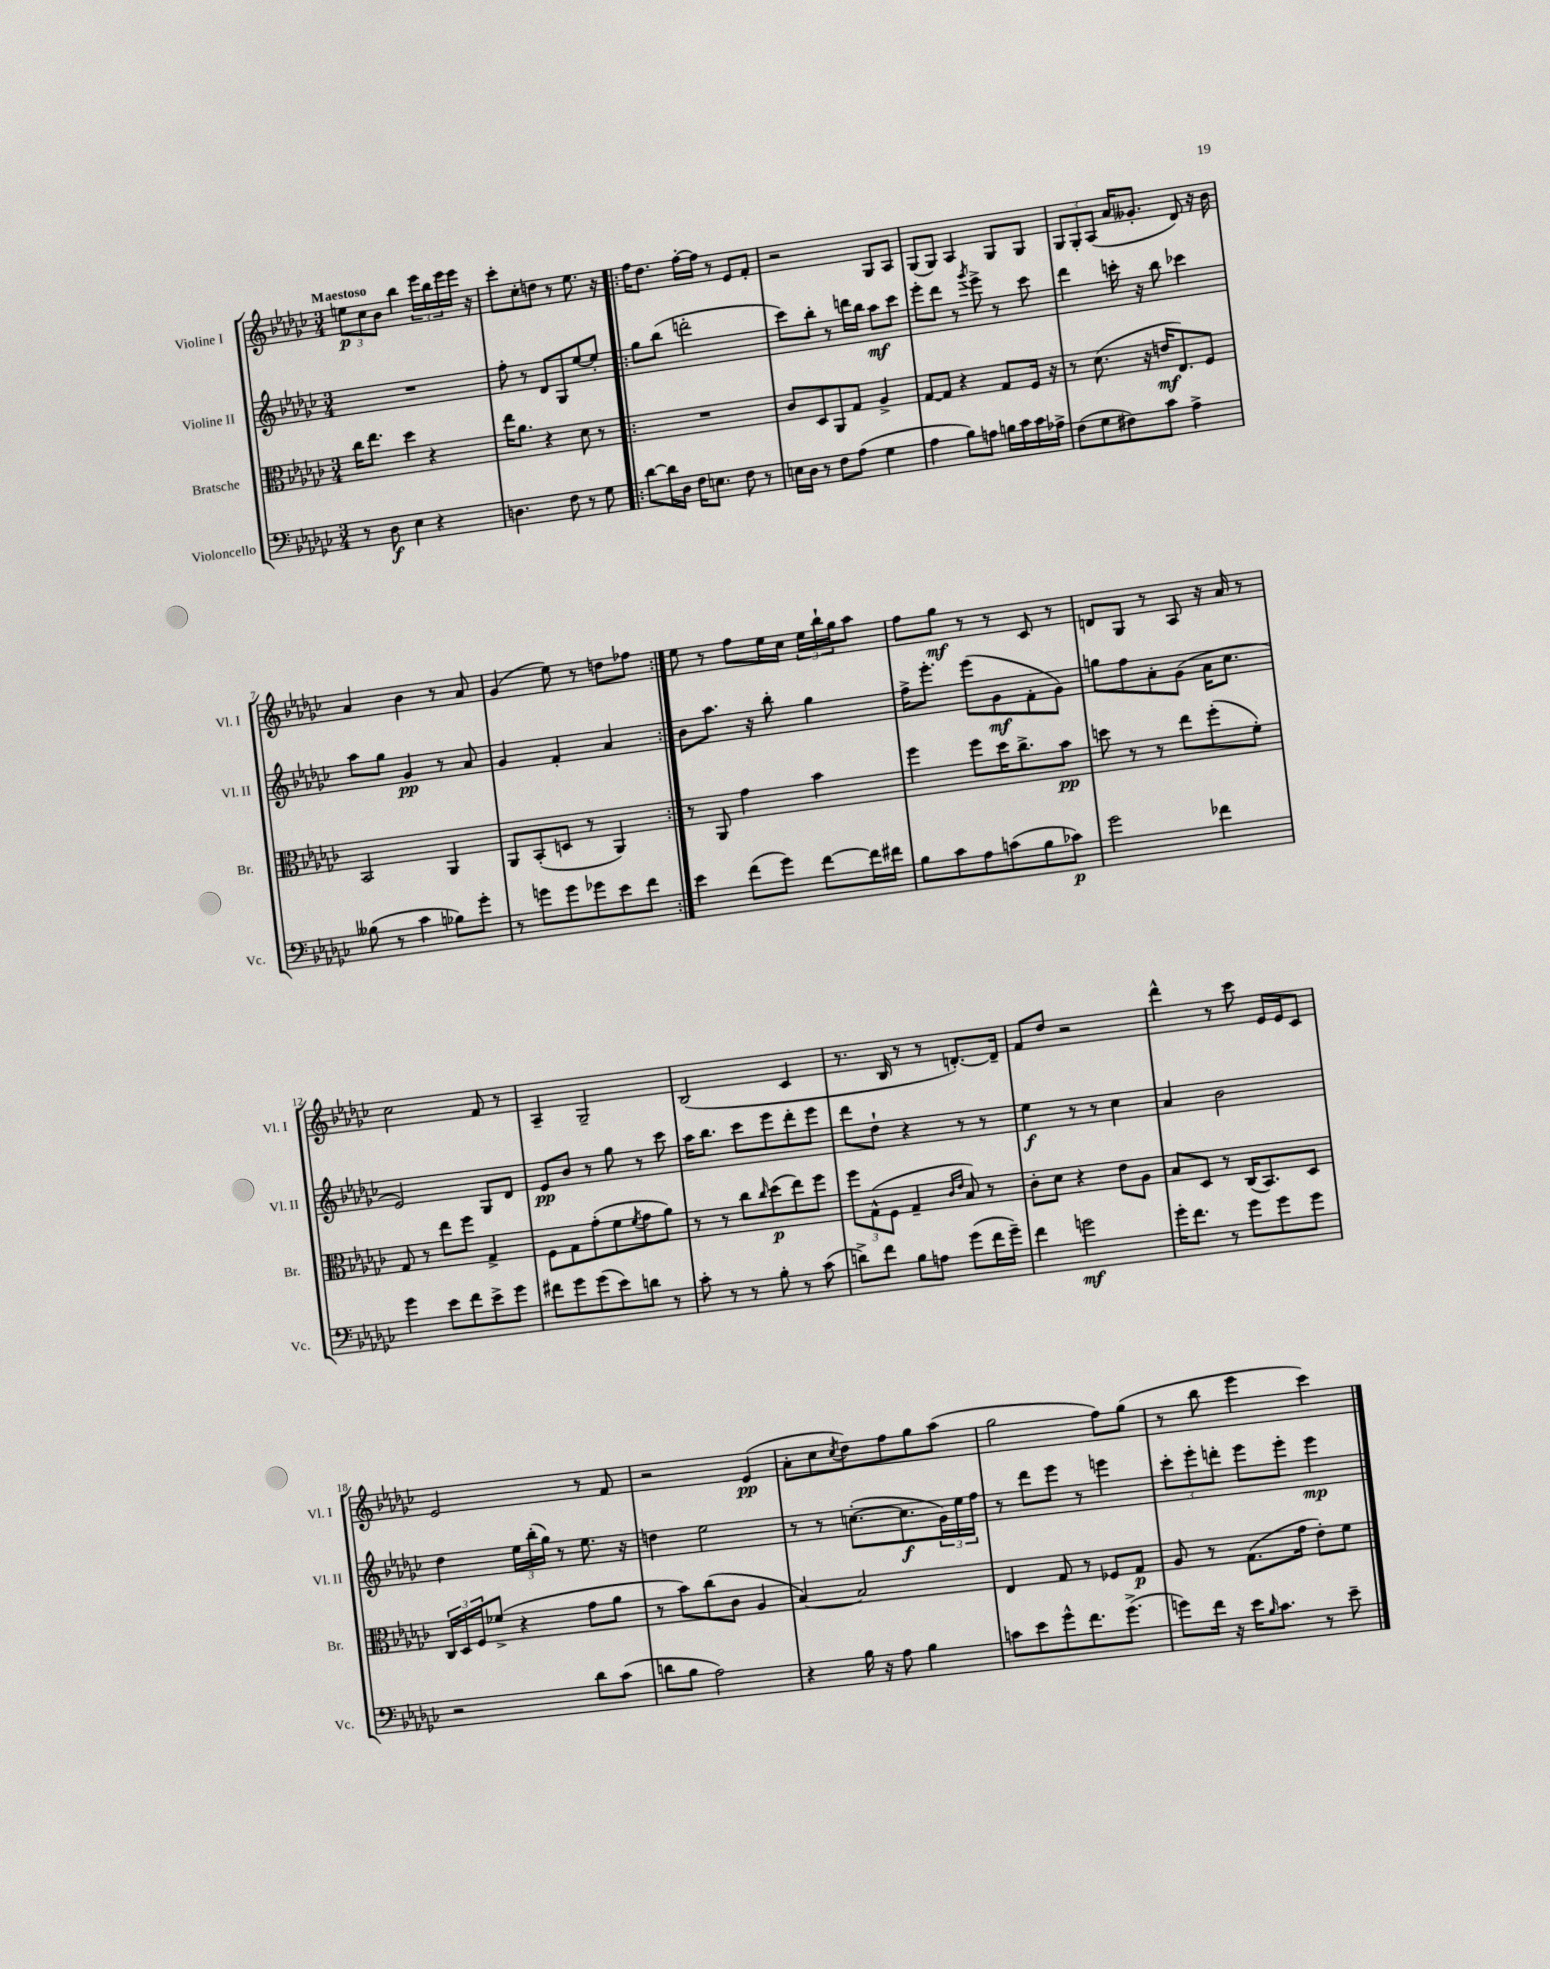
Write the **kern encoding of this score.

**kern	**kern	**kern	**kern
*staff4	*staff3	*staff2	*staff1
*clefF4	*clefC3	*clefG2	*clefG2
*k[b-e-a-d-g-c-]	*k[b-e-a-d-g-c-]	*k[b-e-a-d-g-c-]	*k[b-e-a-d-g-c-]
*M3/4	*M3/4	*M3/4	*M3/4
8r	16cc-	2.r	12ee
.	8.ee-	.	.
.	.	.	12cc-
8D-	.	.	.
.	.	.	12b-
4E-	4dd-	.	4bb-
4r	4r	.	24eee-
.	.	.	24bb-
.	.	.	24eee-
.	.	.	16eee-
.	.	.	16r
=	=	=	=
4.D	16ee-	8ff'	8ccc-'
.	8.a-	.	.
.	.	8r	8cc-'
.	4r	8d-	8dd
8F	.	8G-	8r
8r	8d-	[8ee-	8.ee-
8G-	8r	8ee-']	.
.	.	.	16r
=!|:	=!|:	=!|:	=!|:
[8d-	2.r	8gg-	16ff
.	.	.	8.dd-
16d-]	.	(8bb-	.
16D-	.	.	.
16F	.	2ddd'	[16ff'
8.E	.	.	16ff]
.	.	.	8r
8F	.	.	8e-
8r	.	.	8f'
=	=	=	=
16E	8c-	8ccc-)	2r
16D-	.	.	.
8r	8D-	8bb-'	.
8F	8AA-	8r	.
(8A-	8G-	16ddd	.
.	.	16bb-	.
4G-	4A-^	8aa-	8G-
.	.	8ccc-	8A-
=	=	=	=
4A-	[8G-	8eee-'	(8G-
.	8G-]	8ddd-	8G-)
8B-)	4r	8r	4A-
.	.	8qggg-	.
8A	.	8eee-^	.
16B	8G-	8r	8G-
16c-	.	.	.
16c-	16F	8ccc-	8G-
16A-^	16r	.	.
=	=	=	=
(8F	8r	4ddd-	12G-
.	.	.	12G-'
8G-	(8.d-	.	.
.	.	.	(12A-
8F#)	.	16ccc'	16a-
.	16r	16r	8.g--'
8c-	16e	8bb-	.
.	8.E-)	.	.
4A-^	.	4ccc-	8d-)
.	8F	.	16r
.	.	.	16b-
=	=	=	=
(8B--	2BB-	8aa-	4a-
8r	.	8gg-	.
4c-	.	4g-	4b-
8B-)	4AA-	8r	8r
8g-'	.	8a-	8a-
=	=	=	=
8r	8AA-	4g-	(4g-
8g	(8BB-'	.	.
8g	8D	4f'	8ee-)
8g-	8r	.	8r
8e-	4AA-)	4a-	8dd
8f	.	.	8ff-
=:|!	=:|!	=:|!	=:|!
4e-	8r	8b-	8ee-
.	8AA-	8.aa-	8r
(8f	4g-	.	8ff
.	.	16r	.
8g-)	.	8bb-'	16ee-
.	.	.	16cc-
[8f	4b-	4gg-	24ee-
.	.	.	24bb-`
.	.	.	24gg-
16f]	.	.	8aa-
16f#	.	.	.
=	=	=	=
8B-	4ff	16ff^	8ff
.	.	8.eee-'	.
8c-	.	.	8gg-
8A-	8ff	(8eee-	8r
(8c	16dd-	8g-	8r
.	8.cc-^	.	.
8B-	.	8f'	8c-
8c-)	8b-	8g-)	8r
=	=	=	=
2g-	8dd	8gg	8d
.	8r	8ff	8G-
.	8r	8a-'	8r
.	8ee-	(8g-	8A-
4f-	(8ff'	16a-	16r
.	.	8.cc-	16a-
.	8f')	.	8r
=	=	=	=
4g-	8G-	2e-)	2cc-
.	8r	.	.
8e-	8ee-	.	.
8f	8ff	.	.
8e-^	4G-^	8G-	8f
8g-	.	8d-	8r
=	=	=	=
8f#	8F	8e-	4A-~
8g-	8G-	8b-	.
(8g-	(8g-'	8r	2G-~
8e-)	8f	8gg-	.
.	8qf	.	.
8d	8g-	8r	.
8r	8a-)	8ccc-	.
=	=	=	=
8c-'	8r	16aa-	(2B-
.	.	8.bb-	.
8r	8r	.	.
8r	8cc-	8ccc-	.
.	16qqcc-	.	.
8B-'	(8dd-	8eee-	.
8r	8ee-)	8ddd-'	4c-
(8c-	8ff	8eee-	.
=	=	=	=
8d^)	12ff	8ddd-	8.r
.	(12G-^^	.	.
8f	.	8dd-`	.
.	12F	.	.
.	.	.	16B-
8B-	4G-~	4r	8r
8A	.	.	8r
.	16qqc-	.	.
.	16qqe-	.	.
(8g-	8B-)	8r	[8.d')
16f	8r	8r	.
16g-~)	.	.	16d~]
=	=	=	=
4f	8c-'	4ee-	8f
.	8d-	.	8dd-
2g	4r	8r	2r
.	.	8r	.
.	8e-	4cc-	.
.	8A-	.	.
=	=	=	=
16g-'	8B-	4a-	4ddd-^^
8.f	.	.	.
.	8D-	.	.
8r	8r	2b-	8r
8g-	(16C-	.	8ccc-
.	8.BB-)	.	.
8g-	.	.	16e-
.	.	.	16e-
8g-	8D-	.	8c-
=	=	=	=
2r	24C-	4dd-	2e-
.	24D-	.	.
.	24F	.	.
.	(8f-^	.	.
.	4r	24ee-	.
.	.	(24bb-'	.
.	.	24gg-)	.
.	.	8r	.
8d-	8g-	8.ee-	8r
(8c-	8a-	.	8f
.	.	16r	.
=	=	=	=
8d	8r	4dd	2r
8B-	8b-)	.	.
2A-)	(8cc-	2ee-	.
.	8c-	.	.
.	4A-	.	(4e-
=	=	=	=
4r	[4B-)	8r	8a-'
.	.	8r	8cc-
.	.	.	8qcc-
16B-	2B-]	([8.cc'	8dd-)
16r	.	.	.
8A-	.	.	8ff
.	.	8.cc]	.
4B-	.	.	8gg-
.	.	24g-)	(8aa-
.	.	24ee-	.
.	.	24ff	.
=	=	=	=
8c	4E-	8r	2gg-
8e-	.	8ddd-	.
8g-^^	8G-	8eee-	.
8.f	8r	8r	.
.	8F-	4eee	8ff)
(8.g-^	.	.	.
.	8G-	.	(8gg-
=	=	=	=
8g)	8A-	12ccc-'	8r
.	.	12eee-'	.
16f	8r	.	8bb-
.	.	12ddd'	.
16r	.	.	.
16e-	(8.G-	8eee-	4eee-
16qqB-	.	.	.
8.c-	.	.	.
.	.	8eee-'	.
.	16g-	.	.
8r	8e-')	4eee-	4ccc-)
8e-~	8f	.	.
==	==	==	==
*-	*-	*-	*-
